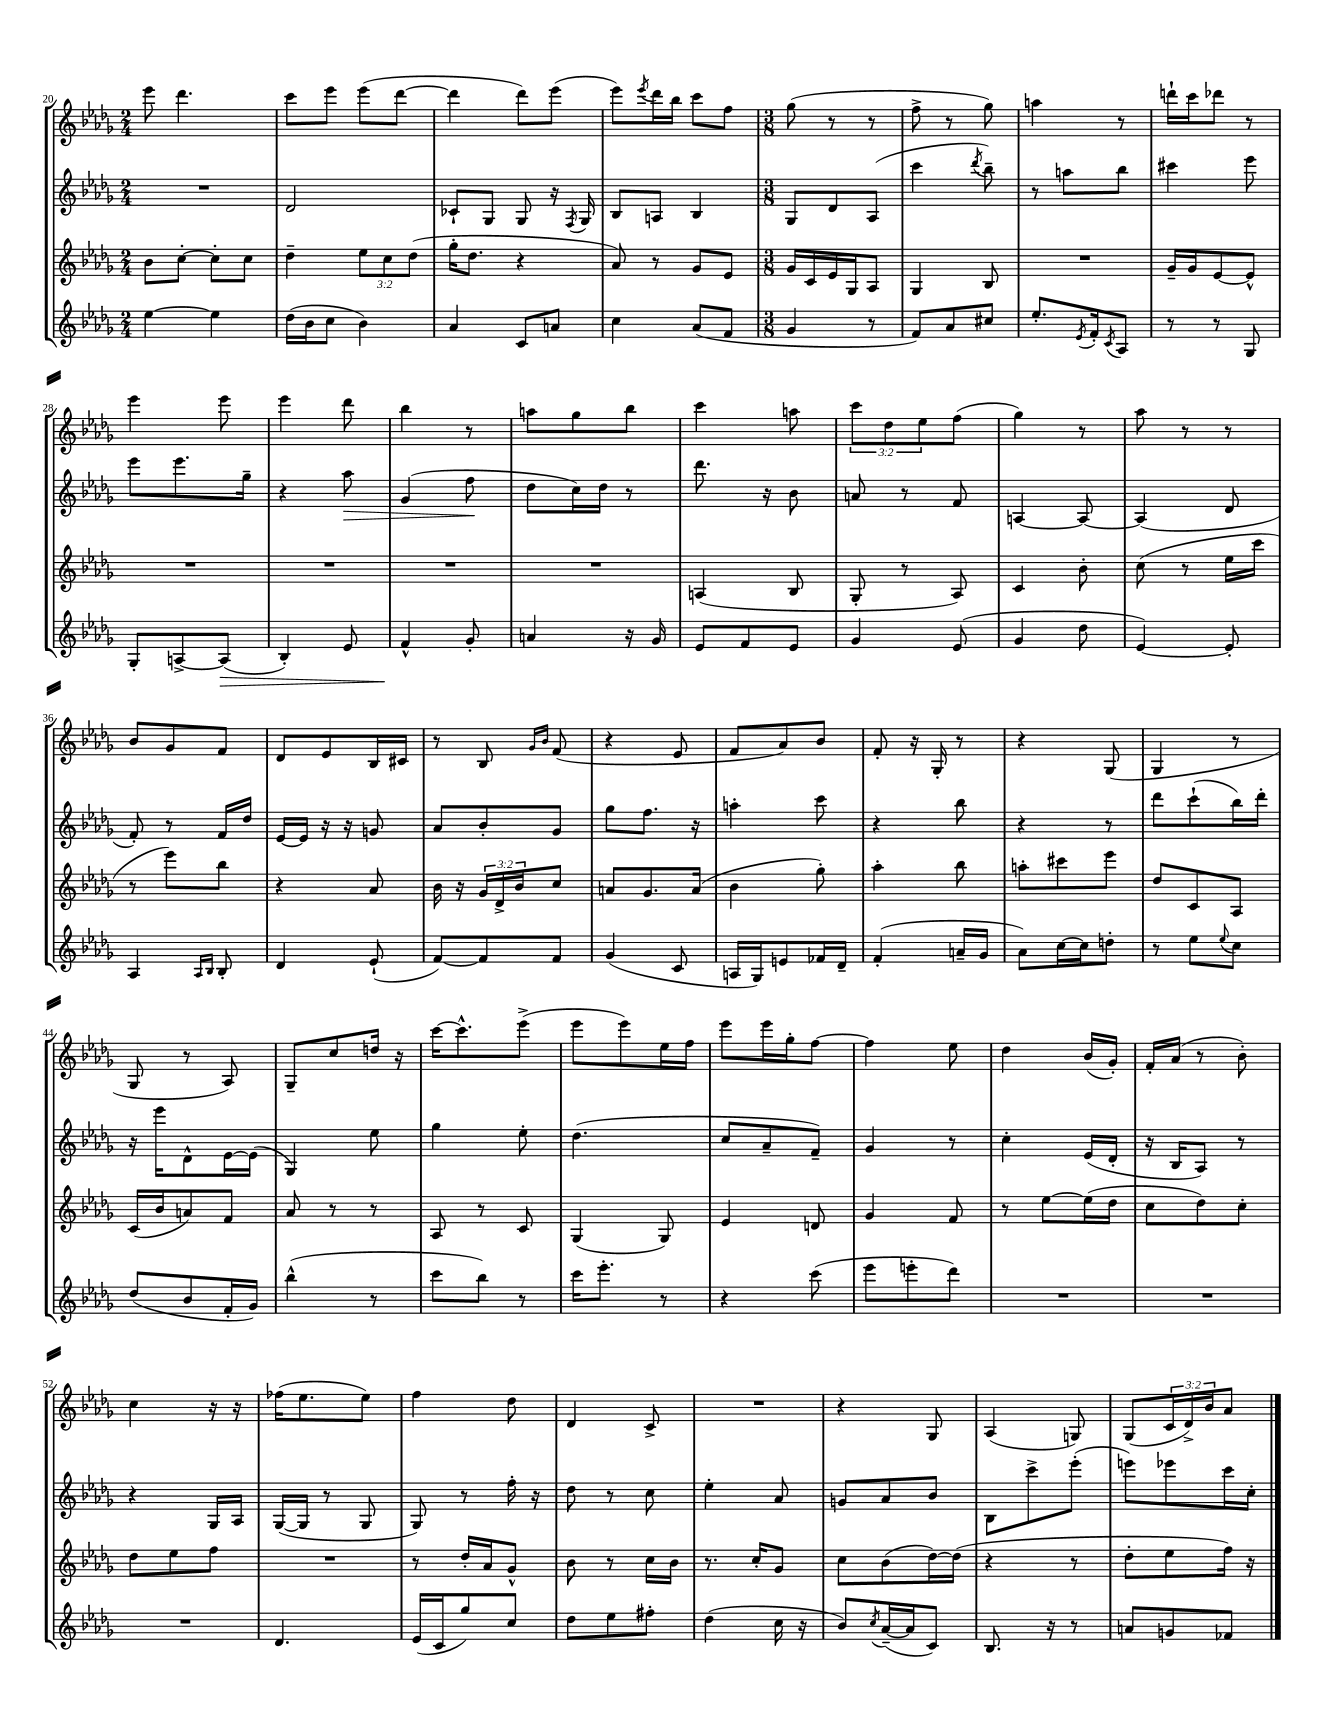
<<
\new StaffGroup <<
\new Staff = "s0" {
    \clef treble \key des \major \numericTimeSignature \time 2/4 \override Staff.TupletNumber.text = #tuplet-number::calc-fraction-text
    ees'''8 des'''4. |
    c'''8 ees'''8 ees'''8( des'''8~ |
    des'''4 des'''8) ees'''8( |
    ees'''8) \acciaccatura { ees'''8 } des'''16 bes''16 c'''8 f''8 |
    \numericTimeSignature \time 3/8 ges''8( r8 r8 |
    f''8-> r8 ges''8) |
    a''4 r8 |
    d'''16-! c'''16 des'''8 r8 |
    ees'''4 ees'''8 |
    ees'''4 des'''8 |
    bes''4 r8 |
    a''8 ges''8 bes''8 |
    c'''4 a''8 |
    \tuplet 3/2 { c'''8 des''8 ees''8 } f''8( |
    ges''4) r8 |
    aes''8 r8 r8 |
    bes'8 ges'8 f'8 |
    des'8 ees'8 bes16 cis'16 |
    r8 bes8 \grace { ges'16 bes'16 } f'8( |
    r4 ees'8 |
    f'8 aes'8) bes'8 |
    f'8-. r16 ges16-. r8 |
    r4 ges8( |
    ges4 r8 |
    ges8 r8 aes8) |
    ges8-- c''8 d''16 r16 |
    c'''16~ c'''8.-^ ees'''8->( |
    ees'''8 ees'''8) ees''16 f''16 |
    ees'''8 ees'''16 ges''16-. f''8~ |
    f''4 ees''8 |
    des''4 bes'16( ges'16-.) |
    f'16-. aes'16( r8 bes'8-.) |
    c''4 r16 r16 |
    fes''16( ees''8. ees''8) |
    f''4 des''8 |
    des'4 c'8-> |
    R4. |
    r4 ges8 |
    aes4( g8) |
    ges8( \tuplet 3/2 { c'16 des'16->) bes'16 } aes'8 \bar "|." |
}
\new Staff = "s1" {
    \clef treble \key des \major \numericTimeSignature \time 2/4
    R2 |
    des'2 |
    ces'8-! ges8 ges8 r16 \acciaccatura { f8 } ges16 |
    bes8 a8 bes4 |
    \numericTimeSignature \time 3/8 ges8 des'8 aes8( |
    c'''4 \acciaccatura { des'''8 } bes''8--) |
    r8 a''8 bes''8 |
    cis'''4 ees'''8 |
    ees'''8 ees'''8. ges''16-- |
    r4 aes''8\> |
    ges'4( f''8\! |
    des''8 c''16) des''16 r8 |
    des'''8. r16 bes'8 |
    a'8 r8 f'8 |
    a4~ a8~ |
    a4( des'8 |
    f'8-.) r8 f'16 des''16 |
    ees'16~ ees'16 r16 r16 g'8 |
    aes'8 bes'8-. ges'8 |
    ges''8 f''8. r16 |
    a''4-. c'''8 |
    r4 bes''8 |
    r4 r8 |
    des'''8 c'''8-!( bes''16) des'''16-. |
    r16 ees'''16 des'8-^ ees'16~ ees'16( |
    ges4) ees''8 |
    ges''4 ees''8-. |
    des''4.( |
    c''8 aes'8-- f'8--) |
    ges'4 r8 |
    c''4-. ees'16( des'16-. |
    r16 bes16 aes8) r8 |
    r4 ges16 aes16 |
    ges16~( ges16 r8 ges8 |
    ges8) r8 f''16-. r16 |
    des''8 r8 c''8 |
    ees''4-. aes'8 |
    g'8 aes'8 bes'8 |
    bes8 c'''8-> ees'''8-.( |
    e'''8) ees'''8 c'''16 c''16-. \bar "|." |
}
\new Staff = "s2" {
    \clef treble \key des \major \numericTimeSignature \time 2/4 \override Staff.TupletNumber.text = #tuplet-number::calc-fraction-text
    bes'8 c''8~-. c''8-. c''8 |
    des''4-- \tuplet 3/2 { ees''8 c''8 des''8( } |
    ges''16-. des''8. r4 |
    aes'8) r8 ges'8 ees'8 |
    \numericTimeSignature \time 3/8 ges'16 c'16 ees'16 ges16 aes8 |
    ges4 bes8 |
    R4. |
    ges'16-- ges'16 ees'8~ ees'8-^ |
    R4. |
    R4. |
    R4. |
    R4. |
    a4( bes8 |
    ges8-. r8 aes8) |
    c'4 bes'8-. |
    c''8( r8 ees''16 c'''16 |
    r8 ees'''8) bes''8 |
    r4 aes'8 |
    bes'16 r16 \tuplet 3/2 { ges'16 des'16-> bes'16 } c''8 |
    a'8 ges'8. a'16( |
    bes'4 ges''8-.) |
    aes''4-. bes''8 |
    a''8-. cis'''8 ees'''8 |
    des''8 c'8 aes8 |
    c'16( bes'16 a'8) f'8 |
    aes'8 r8 r8 |
    aes8 r8 c'8 |
    ges4( ges8) |
    ees'4 d'8 |
    ges'4 f'8 |
    r8 ees''8~ ees''16( des''16 |
    c''8 des''8) c''8-. |
    des''8 ees''8 f''8 |
    R4. |
    r8 des''16-. aes'16 ges'8-^ |
    bes'8 r8 c''16 bes'16 |
    r8. c''16-. ges'8 |
    c''8 bes'8( des''16~) des''16( |
    r4 r8 |
    des''8-. ees''8 f''16) r16 \bar "|." |
}
\new Staff = "s3" {
    \clef treble \key des \major \numericTimeSignature \time 2/4
    ees''4~ ees''4 |
    des''16( bes'16 c''8 bes'4) |
    aes'4 c'8 a'8 |
    c''4 aes'8( f'8 |
    \numericTimeSignature \time 3/8 ges'4 r8 |
    f'8) aes'8 cis''8 |
    ees''8.-. \acciaccatura { ees'8 } f'16-. \acciaccatura { c'8 } aes8 |
    r8 r8 ges8 |
    ges8-. a8~-> a8\>( |
    bes4-.) ees'8 |
    f'4-^\! ges'8-. |
    a'4 r16 ges'16 |
    ees'8 f'8 ees'8 |
    ges'4 ees'8( |
    ges'4 des''8 |
    ees'4~) ees'8-. |
    aes4 \grace { aes16 bes16 } bes8-. |
    des'4 ees'8-!( |
    f'8~) f'8 f'8 |
    ges'4( c'8 |
    a16 ges16) e'8 fes'16 des'16-- |
    f'4-.( a'16-- ges'16 |
    aes'8) c''16~ c''16 d''8-. |
    r8 ees''8 \appoggiatura { ees''8 } c''8 |
    des''8( bes'8 f'16-. ges'16) |
    bes''4-^( r8 |
    c'''8 bes''8) r8 |
    c'''16 ees'''8.-. r8 |
    r4 c'''8( |
    ees'''8 e'''8-. des'''8) |
    R4. |
    R4. |
    R4. |
    des'4. |
    ees'16( c'16 ges''8) c''8 |
    des''8 ees''8 fis''8-. |
    des''4( c''16 r16 |
    bes'8) \acciaccatura { c''8 } aes'16~--( aes'16 c'8) |
    bes8. r16 r8 |
    a'8 g'8 fes'8 \bar "|." |
}
>>
>>
\layout { \context { \Score currentBarNumber = #20 } }
